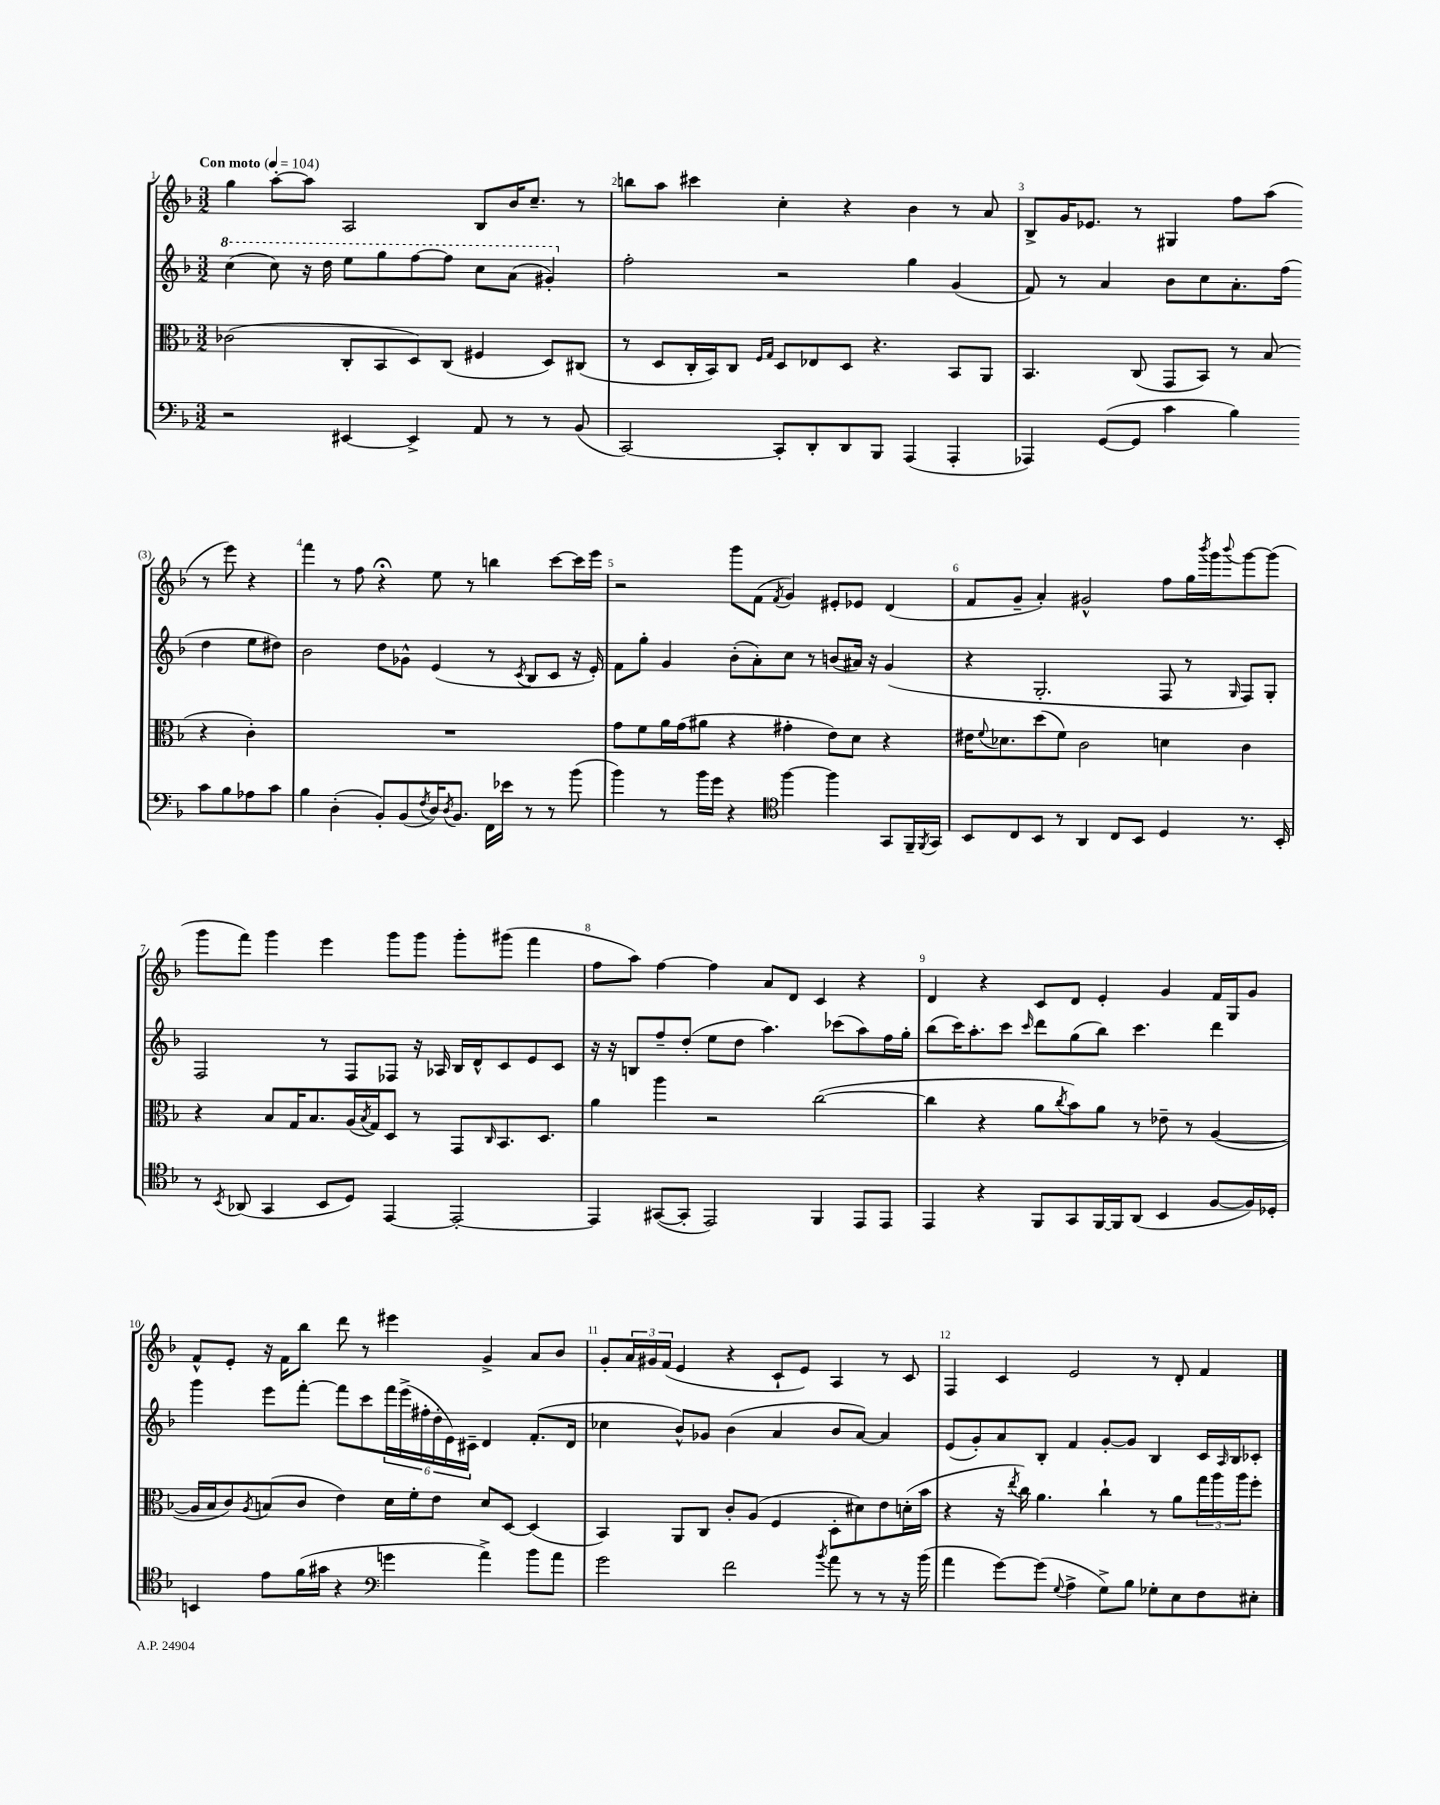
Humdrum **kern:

**kern	**kern	**kern	**kern
*staff4	*staff3	*staff2	*staff1
*clefF4	*clefC3	*clefG2	*clefG2
*k[b-]	*k[b-]	*k[b-]	*k[b-]
*M3/2	*M3/2	*M3/2	*M3/2
*MM104	*MM104	*MM104	*MM104
2r	(2c-	(4ccc	4gg
.	.	8ccc)	[8aa'
.	.	16r	8aa]
.	.	16ddd	.
[4EE#	8C'	8eee	2A
.	8BB-	8ggg	.
4EE#^]	8D)	[8fff	.
.	(8C	8fff]	.
8AA	4F#	8ccc	8B-
8r	.	(8aa	16b-
.	.	.	8.cc~
8r	8D)	4gg#')	.
(8BB-	(8C#	.	8r
=	=	=	=
[2CC)	8r	2ff'	8bb
.	8D	.	8aa
.	16C'	.	4ccc#
.	16BB-)	.	.
.	8C	.	.
.	16qqF	.	.
.	16qqG	.	.
8CC']	8D	2r	4cc'
8DD'	8E-	.	.
8DD	8D	.	4r
8BBB-	4.r	.	.
(4AAA	.	4gg	4b-
4AAA'	8BB-	(4g	8r
.	8AA	.	8a
=	=	=	=
4AAA-)	4.BB-	8f)	8B-^
.	.	8r	16g
.	.	.	8.e-
([8GG	.	4a	.
8GG]	(8C	.	8r
4c	8GG	8b-	4G#
.	8BB-)	8cc	.
4B-)	8r	8.a'	8ff
.	(8B-	.	(8aa
.	.	(16ff	.
8c	4r	4dd	8r
8B-	.	.	8eee)
8A-	4c')	8ee	4r
8c	.	8dd#)	.
=	=	=	=
4B-	1.r	2b-	4fff
(4D'	.	.	8r
.	.	.	8ff
8BB-')	.	8dd	4r;
(8BB-	.	8g-^^	.
8qF	.	.	.
16D)	.	(4e	8ee
8qD	.	.	.
8.BB-	.	.	.
.	.	.	8r
16FF	.	8r	4bb
16e-	.	.	.
.	.	8qc	.
8r	.	8B-	.
8r	.	8c	[8ccc
(8b-	.	16r	16ccc]
.	.	16e')	16eee
=	=	=	=
4b-)	8g	8f	2r
.	8f	8gg'	.
8r	16a	4g	.
.	(16g	.	.
16b-	8a#	.	.
16g	.	.	.
4r	4r	(8b-'	8ggg
.	.	8a')	(8f
*clefC4	*	*	*
.	.	.	8qf
[4ff	4g#'	8cc	4g)
.	.	8r	.
4ff]	8e)	(8b	8e#'
.	8d	16a#)	8e-
.	.	16r	.
8GG	4r	(4g	(4d
16FF~	.	.	.
8qFF	.	.	.
16GG	.	.	.
=	=	=	=
8BB-	16e#	4r	8f
.	8qqf	.	.
.	8.d-	.	.
8C	.	.	8g~
8BB-	(8dd	2.G'	4a')
8r	8f)	.	.
4AA	2c	.	2g#^^
8C	.	.	.
8BB-	.	.	.
4D	4d	8F	8ff
.	.	8r	16gg
.	.	.	8qbbb-
.	.	.	16ggg
.	.	16qqG	8qqbbb-
8.r	4c	8F)	[8ggg
.	.	8G'	(8ggg]
16BB-'	.	.	.
=	=	=	=
8r	4r	2F	8ggg
8qBB-	.	.	.
(8AA-	.	.	8fff)
4GG	8B-	.	4ggg
.	16G	.	.
.	8.B-	.	.
8BB-	.	8r	4eee
8D)	(16A	8F	.
.	8qB-	.	.
.	16G)	.	.
[4EE	8D	8F-	8ggg
.	8r	16r	8ggg
.	.	16A-	.
2EE'_	8GG	16B-	8ggg'
.	.	16d^^	.
.	16qqC	.	.
.	8.BB-	8c	(8ggg#
.	.	8e	4fff
.	8.D	.	.
.	.	8c	.
=	=	=	=
4EE]	4a	16r	8ff
.	.	16r	.
.	.	8B	8aa)
([8GG#	4aa	8ff~	[4ff
8GG#']	.	(8dd'	.
2EE)	2r	8ee	4ff]
.	.	8dd	.
.	.	4.aa)	8a
.	.	.	8d
4FF	([2cc	.	4c
.	.	(8ccc-	.
8EE	.	8aa)	4r
8EE	.	16ff	.
.	.	16gg'	.
=	=	=	=
4EE	4cc]	(8bb-	4d
.	.	16ccc)	.
.	.	8.aa'	.
4r	4r	.	4r
.	.	8ccc	.
.	.	16qqccc	.
8FF	8a	8ddd	8c
.	8qcc	.	.
8GG	8b-)	(8gg	8d
[16FF	8a	8bb-)	4e'
16FF]	.	.	.
(8AA	8r	4.ccc	.
4BB-	8e-~	.	4g
.	8r	.	.
[8F	([4A	4ddd	16f
.	.	.	16G
16F])	.	.	8g
16D-'	.	.	.
=	=	=	=
4BB	16A]	4ggg	8f^^
.	16B-	.	.
.	8c)	.	8e'
.	8qA	.	.
8e	(8B	8eee	16r
.	.	.	16f
(16f	8c	[8fff'	8bb-
16g#	.	.	.
4r	4e)	8fff]	8ddd
.	.	8ccc	8r
*clefF4	*	*	*
4g	16d	24fff	4eee#
.	.	(24eee^	.
.	16f'	.	.
.	.	24ff#'	.
.	8e	24dd'	.
.	.	24e)	.
.	.	24c#~	.
4a^)	8d	4d	4g^
.	[8D	.	.
8b-	(4D]	(8.f'	8a
8a	.	.	8b-
.	.	16d	.
=	=	=	=
2g	4BB-)	4cc-	8g'
.	.	.	24a
.	.	.	24g#
.	.	.	(24f
.	8AA	8b-^^)	4e
.	8C	8g-	.
2f	8c'	(4b-	4r
.	(8A	.	.
.	4F	4a	8c`
.	.	.	8e)
8qb-	.	.	.
8a	8D'	8b-	4A
8r	8d#)	[8a)	.
8r	8e	4a]	8r
16r	(16d'	.	8c
(16b-	16b-	.	.
=	=	=	=
4a	4r	(8e	4F
.	.	8g')	.
[8g)	16r	8a	4c
.	8qee	.	.
.	16cc)	.	.
(8g]	4.a	8B-'	.
8qqG	.	.	.
4A^	.	4f	2e
8G^)	4cc`	[8g'	.
8B-	.	8g]	.
8G-'	8r	4B-	8r
8E	8a	.	8d'
8F	24gg	16c	4f
.	24aa	.	.
.	.	16qqA	.
.	.	16B-	.
.	24aa	.	.
8E#'	8ff'	8c-'	.
==	==	==	==
*-	*-	*-	*-
